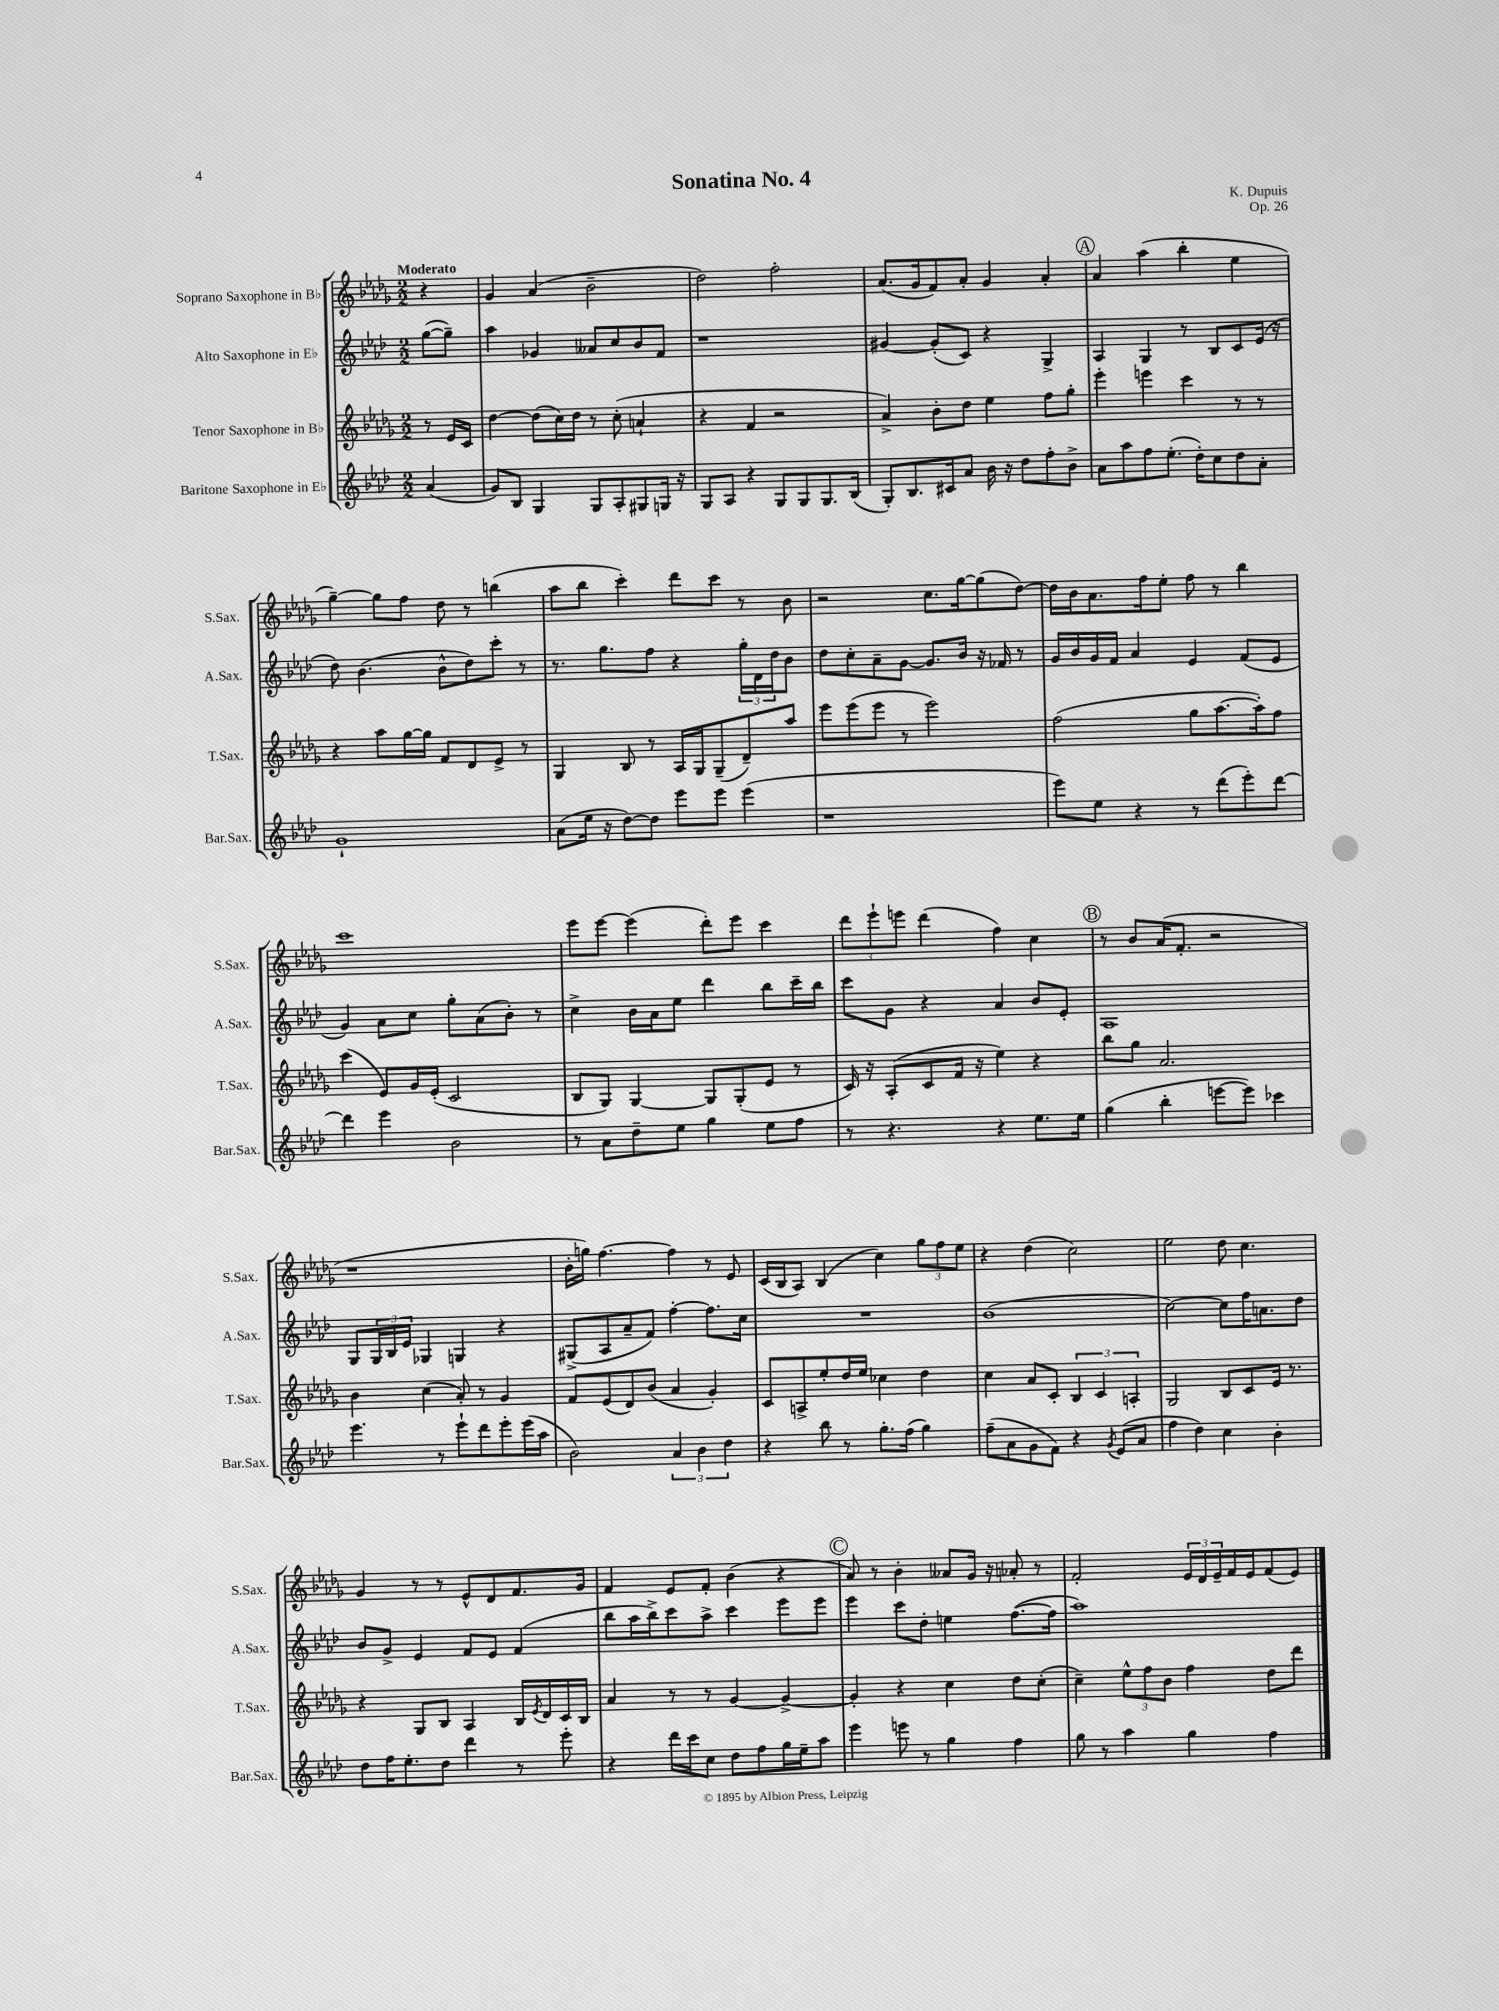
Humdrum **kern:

**kern	**kern	**kern	**kern
*staff4	*staff3	*staff2	*staff1
*clefG2	*clefG2	*clefG2	*clefG2
*k[b-e-a-d-]	*k[b-e-a-d-g-]	*k[b-e-a-d-]	*k[b-e-a-d-g-]
*M2/2	*M2/2	*M2/2	*M2/2
(4a-	8r	([8gg	4r
.	16e-	8gg~])	.
.	16c	.	.
=	=	=	=
8g)	[4dd-	4aa-	4g-
8B-	.	.	.
4G	(8dd-]	4g-	(4a-
.	16cc)	.	.
.	16dd-	.	.
8G	8r	8a--	2b-~
8A-'	(8cc'	8cc	.
8G#	4a`	8b-	.
16G	.	8f	.
16r	.	.	.
=	=	=	=
8G	4r	1r	2dd-)
8A-	.	.	.
4r	4f	.	.
8G	2r	.	2ff'
8G	.	.	.
8.G	.	.	.
(16B-	.	.	.
=	=	=	=
8G')	4a-^)	[4g#	(8.a-
8.B-	.	.	.
.	.	.	16g-
.	8b-'	(8g#']	8f)
16c#	.	.	.
8a-	8dd-	8c)	8a-'
16b-	4ee-	4r	4g-
16r	.	.	.
8dd-	.	.	.
8ff'	8ff	4G^	4a-'
8b-^	8gg-'	.	.
=	=	=	=
8a-	4eee-'	4A-	4a-
8aa-	.	.	.
8ff	4eee	4G	(4aa-
(8.ee-'	.	.	.
.	4ccc	8r	4bb-'
16dd-')	.	.	.
8cc	.	8B-	.
8dd-	8r	8c	4ee-
8a-'	8r	(16e-	.
.	.	16r	.
=	=	=	=
1g`	4r	8dd-)	[4gg-~)
.	.	(4.b-	.
.	8aa-	.	8gg-]
.	[16gg-	.	8ff
.	16gg-]	.	.
.	8f	8b-^^	8dd-
.	8d-	8dd-)	8r
.	8e-^	8ccc'	(4bb
.	8r	8r	.
=	=	=	=
(8a-	4G-	8.r	8aa-
16ee-	.	.	8bb-
16r	.	8.gg	.
[8dd-)	8B-	.	4ccc')
8dd-]	8r	8ff	.
8eee-	16A-	4r	8ddd-
.	16G-	.	.
8eee-	(8G-~	.	8ccc
(4eee-	8d-~)	24gg'	8r
.	.	24d-	.
.	.	24dd-	.
.	8aa-	8b-	8b-
=	=	=	=
1r	8eee-	8dd-	2r
.	(8eee-	8cc'	.
.	8eee-	8a-~	.
.	8r	[8g	.
.	2eee-)	8.g]	8.cc
.	.	16b-	[16gg-
.	.	16r	(8gg-]
.	.	16f-	.
.	.	8r	[8dd-)
=	=	=	=
8eee-)	(2ff	16g	16dd-]
.	.	16b-	16b-
8ee-	.	16g	8.a-
.	.	16f	.
4r	.	4a-	.
.	.	.	16ff
.	.	.	8ee-'
8r	8gg-	4e-	8ff
(8ddd-	[8.aa-	.	8r
8eee-')	.	(8f	4bb-
.	16aa-'])	.	.
[8ddd-	8ff	8e-	.
=	=	=	=
4ddd-]	(4ccc	4g)	1ccc
4eee-	8e-)	8a-	.
.	16g-	8cc	.
.	(16e-'	.	.
2b-	2c	8gg'	.
.	.	(8a-	.
.	.	8b-')	.
.	.	8r	.
=	=	=	=
8r	8B-	4cc^	8eee-
8a-	8G-)	.	[8eee-
8dd-~	[4G-	16b-	(4eee-]
.	.	16a-	.
8ee-	.	8ee-	.
4gg	8G-]	4ddd-	8ddd-')
.	(8G-'	.	8eee-
8ee-	8e-	8bb-	4ccc
8ff	8r	16ccc~	.
.	.	16bb-	.
=	=	=	=
8r	16c)	8ccc	12ddd-
.	16r	.	.
.	.	.	12eee-`
4.r	(8A-'	8g	.
.	.	.	12eee
.	8c	4r	(4ddd-
.	16f	.	.
.	16r	.	.
4r	4ee-)	4a-	4ff)
8.ee-	4r	8b-	4cc
.	.	8e-'	.
16ee-	.	.	.
=	=	=	=
(4gg	8bb-	1A-	8r
.	8gg-	.	8b-
4bb-'	2.a-	.	(16a-
.	.	.	8.f'
[8eee	.	.	2r
8eee])	.	.	.
4ccc-	.	.	.
=	=	=	=
4.eee-	4b-	8G	1r
.	.	24G	.
.	.	24B-	.
.	.	24e-	.
.	(4cc	4G-	.
8r	.	.	.
8eee-`	8a-')	4G	.
8ddd-	8r	.	.
8eee-'	4g-	4r	.
(16eee-	.	.	.
16aa-	.	.	.
=	=	=	=
2b-)	8f	(8G#^	16b-'
.	.	.	16gg)
.	(8e-	8A-	[4.ff
.	8d-)	8a-~	.
.	(8b-	8f)	.
6a-	4a-	[4ff'	4ff]
6b-	.	.	.
.	4g-')	8.ff]	8r
6dd-	.	.	.
.	.	.	8e-
.	.	16cc	.
=	=	=	=
4r	8c	1r	(16c
.	.	.	16B-
.	8A^	.	8A-)
8bb-	8ee-'	.	(4B-
8r	16dd-	.	.
.	16ee-	.	.
8.gg'	4cc-	.	4cc)
(16ff	.	.	.
4gg)	4dd-	.	12gg-
.	.	.	12ff
.	.	.	12ee-
=	=	=	=
(8ff~	4cc	(1b-	4r
8a-	.	.	.
8g	8a-	.	(4dd-
8f)	8c'	.	.
4r	6B-	.	2cc)
.	6c	.	.
8qg	.	.	.
(8e-	.	.	.
.	6A'	.	.
8a-	.	.	.
=	=	=	=
4ff	2G-	[2cc)	2ee-
4dd-)	.	.	.
4cc	8B-	8cc]	8dd-
.	8c	16ff	4.cc
.	.	8.a	.
4b-'	16e-	.	.
.	8.r	.	.
.	.	8dd-	.
=	=	=	=
8dd-	4r	8b-	4g-
16ff	.	8g^	.
8.ee-'	.	.	.
.	8G-	4e-	8r
8dd-	8B-	.	8r
4ddd-	4A-	8f	8e-^^
.	.	8e-	8d-
8r	16B-	(4f	8.f
.	8qe-	.	.
.	16d-	.	.
8eee-'	16c	.	.
.	16B-	.	16g-
=	=	=	=
4r	4a-	8bb-	4f
.	.	16aa-	.
.	.	16bb-^)	.
16ddd-	8r	8ccc	8e-
16ccc	.	.	.
8cc	8r	8aa-^	8f'
8dd-	[4g-	4ccc	(4b-
8ff	.	.	.
16gg	4g-^_	8eee-	4r
16ee-~	.	.	.
8aa-	.	8eee-	.
=	=	=	=
4eee-	4g-']	4eee-	8a-)
.	.	.	8r
8eee	4r	8ccc	4b-'
8r	.	8dd-'	.
4gg	4cc	4ee	8a--
.	.	.	16g-
.	.	.	16r
4ff	8dd-	([8.ff	8a-'
.	(8cc'	.	8r
.	.	16ff]	.
=	=	=	=
8gg	4cc~)	1aa-)	2f'
8r	.	.	.
4aa-	12ee-^^	.	.
.	12ff	.	.
.	12b-	.	.
4gg	4ff	.	24e-
.	.	.	24d-
.	.	.	24e-~
.	.	.	16f
.	.	.	16e-
4ff	8dd-	.	(8f
.	8ddd-	.	8e-)
==	==	==	==
*-	*-	*-	*-
